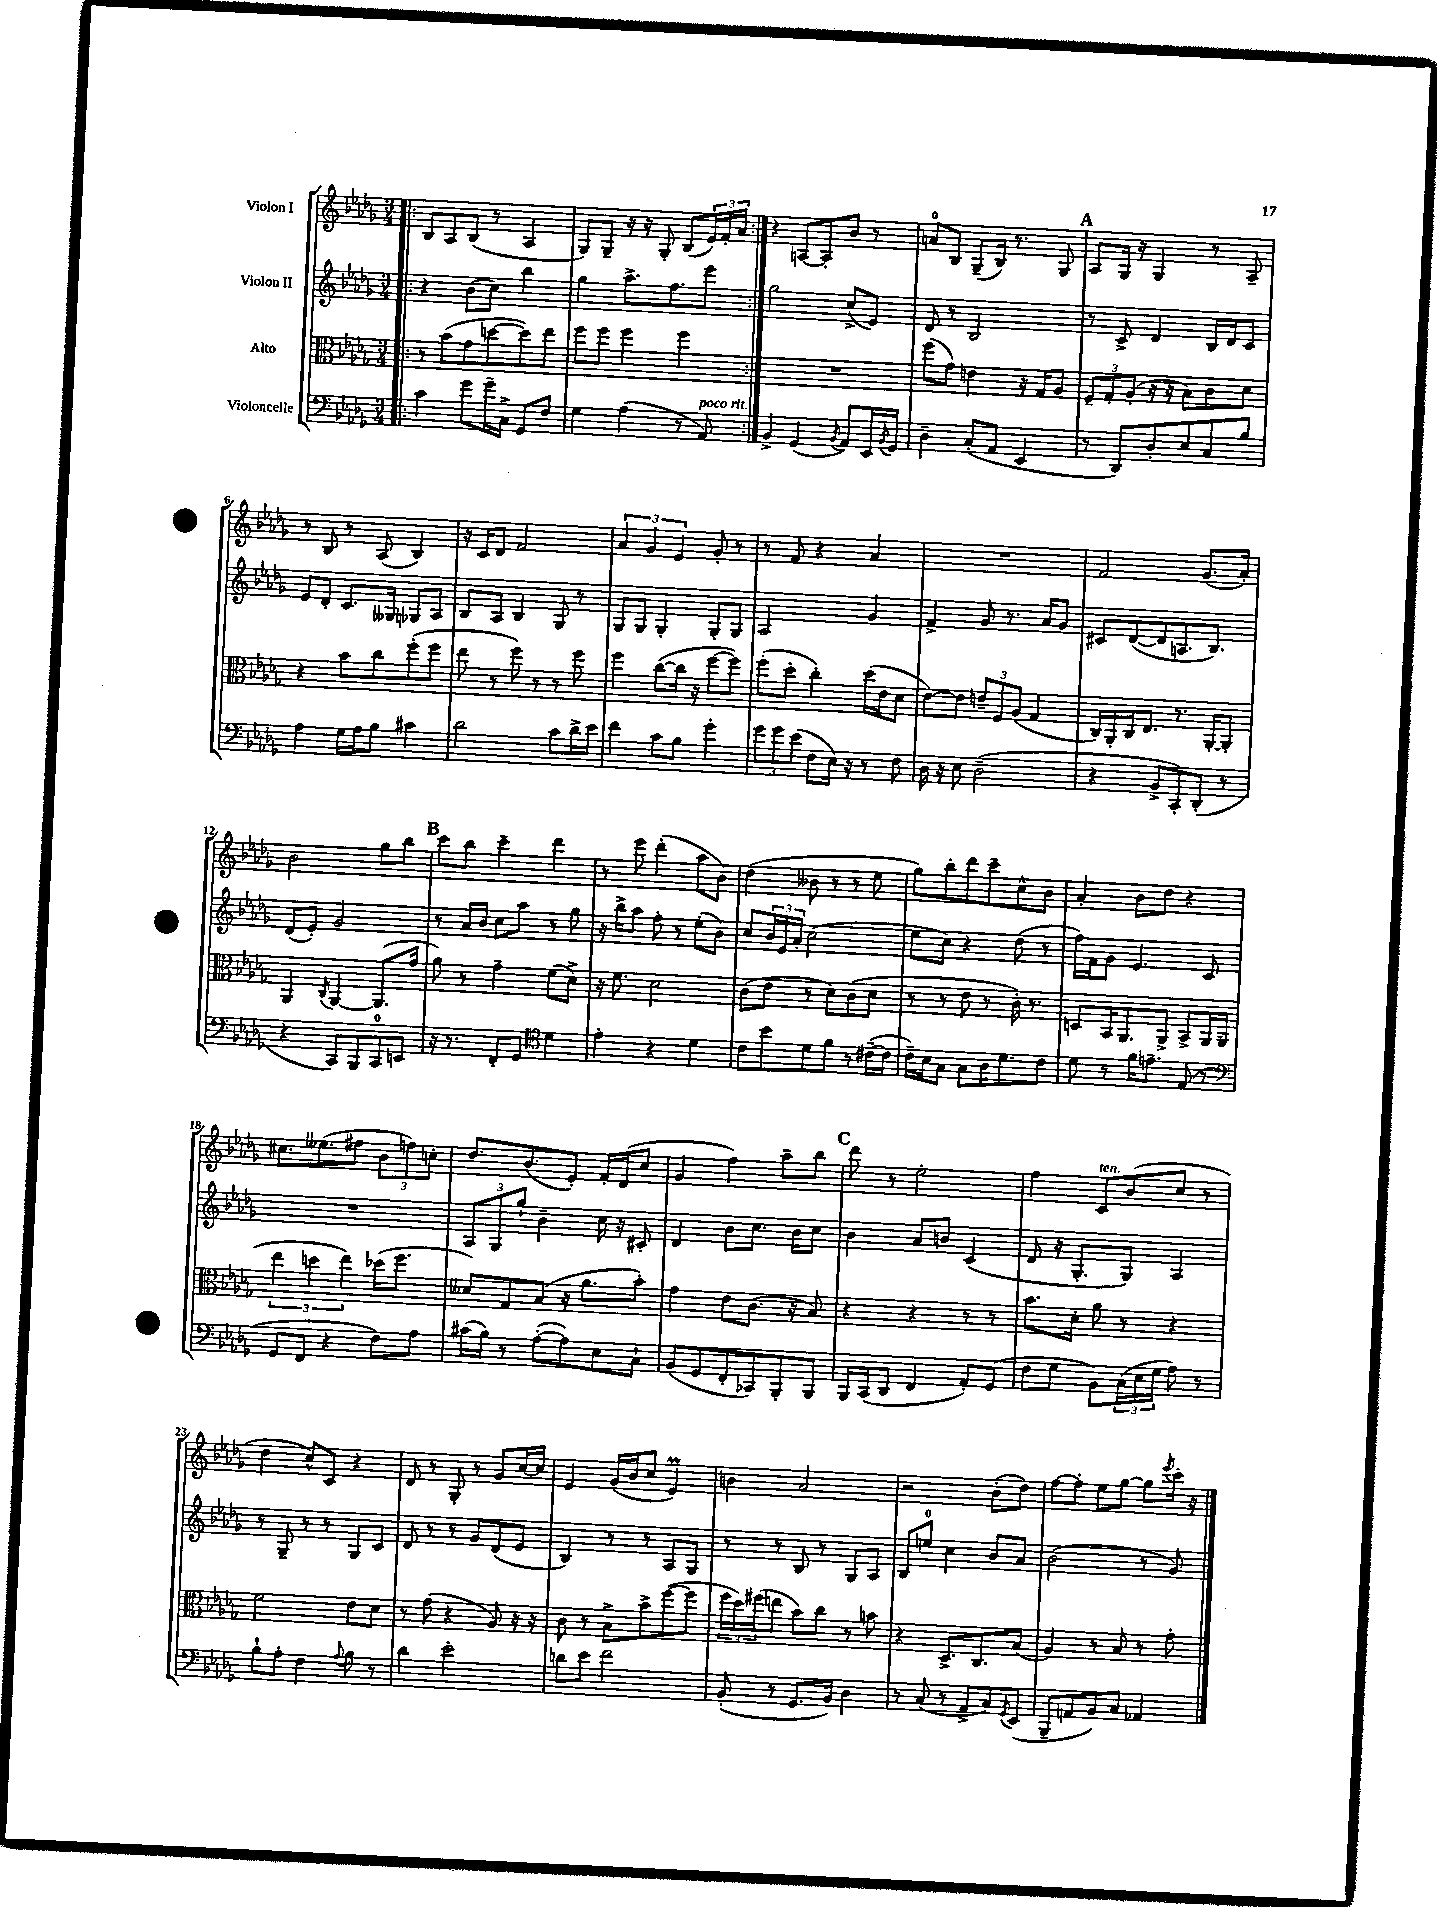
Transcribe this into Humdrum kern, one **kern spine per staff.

**kern	**kern	**kern	**kern
*staff4	*staff3	*staff2	*staff1
*clefF4	*clefC3	*clefG2	*clefG2
*k[b-e-a-d-g-]	*k[b-e-a-d-g-]	*k[b-e-a-d-g-]	*k[b-e-a-d-g-]
*M3/4	*M3/4	*M3/4	*M3/4
=!|:	=!|:	=!|:	=!|:
4c	8r	4r	8B-
.	(8b-	.	8A-
8g-	8g-	(8b-	(8B-
16g-~	[8dd	8cc)	8r
16C^	.	.	.
8GG-	8dd])	4bb-	4A-
8F	8ee-	.	.
=	=	=	=
4G-	8ff	4gg-	8G-)
.	8ff	.	8G-~
(4A-	4ff	8.aa-^	16r
.	.	.	16r
.	.	.	8G-'
.	.	8.ff	.
8r	4ff	.	(8B-
8AA-)	.	8eee-	24e-)
.	.	.	24f'
.	.	.	24a-
=:|!	=:|!	=:|!	=:|!
4BB-^	2.r	2gg-	4r
(4GG-	.	.	[8A
.	.	.	8A']
8qBB-	.	.	.
8AA-)	.	(8cc^	8b-
16EE-	.	8e-)	8r
8qBB-	.	.	.
16GG-	.	.	.
=	=	=	=
4D-~	(8ff	8d-	8a
.	8g-)	8r	8B-
(8C'	4e	2B-	(8G-~
8AA-	.	.	16B-)
.	.	.	8.r
4EE-	16r	.	.
.	16G-	.	.
.	8A-	.	8G-
=	=	=	=
8r	12F~	8r	8A-
.	12G-'	.	.
8DD-)	.	8c^	16G-
.	(12A-'	.	.
.	.	.	16r
8D-'	16r	4d-	4G-
.	16r	.	.
8E-	8B-)	.	.
8C	8c	16B-	8r
.	.	16d-	.
8B-	8d-	8c	8A-~
=	=	=	=
4A-	4r	8e-	8r
.	.	8d-'	8B-
16G-	8b-	8.c	8r
16A-	.	.	.
8B-	8cc	.	(8A-
.	.	16G--	.
4c#	(8ff'	8G-	4B-)
.	8ff	8A-	.
=	=	=	=
2d-	8ee-	8B-	16r
.	.	.	16c
.	8r	8A-	8d-
.	8ff)	4B-	2f
.	8r	.	.
8c	8r	8G-	.
16d-^	8ff	8r	.
16e-	.	.	.
=	=	=	=
4f	4ff	8G-	6a-
.	.	8G-	.
.	.	.	6g-
8c	([8cc	4G-'	.
.	.	.	6e-
8B-	16cc]	.	.
.	16r	.	.
4g-'	[8ff	8G-'	8g-'
.	8ff])	8G-	8r
=	=	=	=
12g-	(8ff'	2A-	8r
12g-	.	.	.
.	8dd-'	.	8f
(12e-	.	.	.
8F	4cc')	.	4r
16E-)	.	.	.
16r	.	.	.
8r	(16dd-	4g-	4a-
.	16e-	.	.
8F	8d-	.	.
=	=	=	=
16D-	[8e-)	4f^	2.r
16r	.	.	.
8E-	8e-]	.	.
(2D-~	12e~	8g-	.
.	12F	.	.
.	.	8.r	.
.	(12A-	.	.
.	4G-	.	.
.	.	16a-	.
.	.	8g-	.
=	=	=	=
4r	16C)	8c#	2f
.	16AA-'	.	.
.	16C	([8d-	.
.	8.E-	.	.
8BB-^	.	8d-]	.
8CC')	8.r	8.A	.
(8DD-'	.	.	(8.g-
.	[16AA-'	8.B-)	.
8r	8AA-']	.	.
.	.	.	16a-')
=	=	=	=
4r	4AA-	(8d-	2b-
.	.	8e-')	.
.	8qC	.	.
8CC)	[4AA-	2g-	.
8BBB-	.	.	.
8CC	(8.AA-]	.	8gg-
8EE	.	.	8bb-
.	16g-	.	.
=	=	=	=
16r	8a-)	8r	8ccc
8.r	.	.	.
.	8r	16a-	8bb-
.	.	16b-	.
8FF'	4g-~	8cc	4ccc~
8GG-	.	8aa-	.
*clefC4	*	*	*
4d-	(8f	8r	4ddd-
.	8d-^)	8gg-	.
=	=	=	=
4e-'	16r	16r	8r
.	8.f	16bb-^	.
.	.	8aa-	8eee-
4r	2d-	8ff'	(4ddd-'
.	.	8r	.
4d-	.	(8ee-'	8aa-
.	.	8b-)	8b-)
=	=	=	=
8c	(8c	8cc	(4dd-
8b-	8e-	24b-	.
.	.	24e-	.
.	.	24a-'	.
8d-	8r	(2cc	8b--
8f	8d-)	.	8r
8r	(8c	.	8r
([16c#~	8d-	.	8ee-
16c#]	.	.	.
=	=	=	=
16c~)	8r	8ee-	8gg-)
16B-	.	.	.
8G-	8r	8cc)	8bb-'
8G-	8e-	4r	8ddd-
16A-	8r	.	8ccc~
8.d-	.	.	.
.	16c')	(8dd-	8cc^^
.	8.r	.	.
8c	.	8r	8b-
=	=	=	=
8d-	8D	16ff)	4a-'
.	.	16f	.
8r	16BB-	8g-	.
.	8.AA-	.	.
16f	.	4.e-	8b-
8.e~	.	.	.
.	8AA-^	.	8dd-
(8E-	8BB-^	.	4r
8r	16AA-	8c	.
.	(16AA-	.	.
=	=	=	=
*clefF4	*	*	*
8GG-	6ee-	2.r	8.cc#
8FF	.	.	.
.	6dd	.	.
.	.	.	(8.ee--
4r	.	.	.
.	6ee-)	.	.
.	.	.	8ff#
8F)	(16dd-	.	12b-
.	8.ff	.	.
.	.	.	12ff)
8A-	.	.	.
.	.	.	12cc'
=	=	=	=
(16c#	8d--)	12A-	8.dd-
16B-)	.	.	.
.	.	12G-	.
8r	8G-	.	.
.	.	12gg-`	.
.	.	.	(8.b-
([8A-'	(8B-	4b-~	.
8A-])	16r	.	8e-')
.	8.a-	.	.
8E-	.	16cc	16f'
.	.	16r	(16d-
8C`	8b-')	8c#'	8cc
=	=	=	=
(8BB-	4g-	4d-	4g-
8GG-	.	.	.
8FF'	8e-	8b-	4ff)
8CC-)	(8.c	8.cc	.
8BBB-'	.	.	8aa-~
.	16r	16b-	.
8BBB-	8B-)	8cc	8bb-
=	=	=	=
16BBB-	4r	4b-	8ddd-
(16CC	.	.	.
8DD-	.	.	8r
4FF	4r	8a-	2ee-'
.	.	8b	.
8AA-')	8r	(4c	.
(8GG-	8r	.	.
=	=	=	=
8F	8.b-	8d-	4ff
8G-	.	16r	.
.	16d-'	8.G-'	.
8BB-)	8a-	.	8c
(24C	8r	8G-)	(8b-
24E-	.	.	.
24G-	.	.	.
8A-)	4r	4A-	8cc
8r	.	.	8r
=	=	=	=
8B-`	2f	8r	4dd-
8A-'	.	8G-~	.
4F	.	8r	8cc^^)
.	.	8r	8c
8qqA-	.	.	.
8B-	8e-	8G-	4r
8r	8d-	8c	.
=	=	=	=
4d-	8r	8d-	8d-
.	(8g-	8r	8r
2e-'	4r	8r	8G-'
.	.	8g-	8r
.	8A-)	(8d-	8g-
.	16r	8e-	[16cc
.	16r	.	16cc]
=	=	=	=
8d	8c	4B-)	4e-
8e-	8r	.	.
2f	8B-^	8r	(16g-
.	.	.	16b-
.	8b-^	8r	8cc
.	([8ff	8A-	4e-)
.	8ff]	8G-	.
=	=	=	=
(8BB-'	24ff	8r	4b
.	24dd-)	.	.
.	(24ff#	.	.
8r	8ee	8r	.
8.GG-	8b-)	8B-	2a-
.	8cc	8r	.
16BB-)	.	.	.
4D-	8r	8G-	.
.	8b	8A-	.
=	=	=	=
8r	4r	8B-	2r
(8C	.	8ee	.
8r	8.D-^	4cc	.
8AA-^	.	.	.
.	8.C	.	.
8C)	.	8b-	(8b-'
8qGG-	.	.	.
(8EE-	(8B-	8a-	8dd-)
=	=	=	=
8BBB-~	4A-)	(2b-	[8ff
8AA	.	.	8ff']
8BB-)	8r	.	8ee-
8C	8B-	.	[8gg-
4AA-	8r	8r	8gg-]
.	.	.	8qeee-
.	8g-'	8g-)	16ccc'
.	.	.	16r
==	==	==	==
*-	*-	*-	*-
